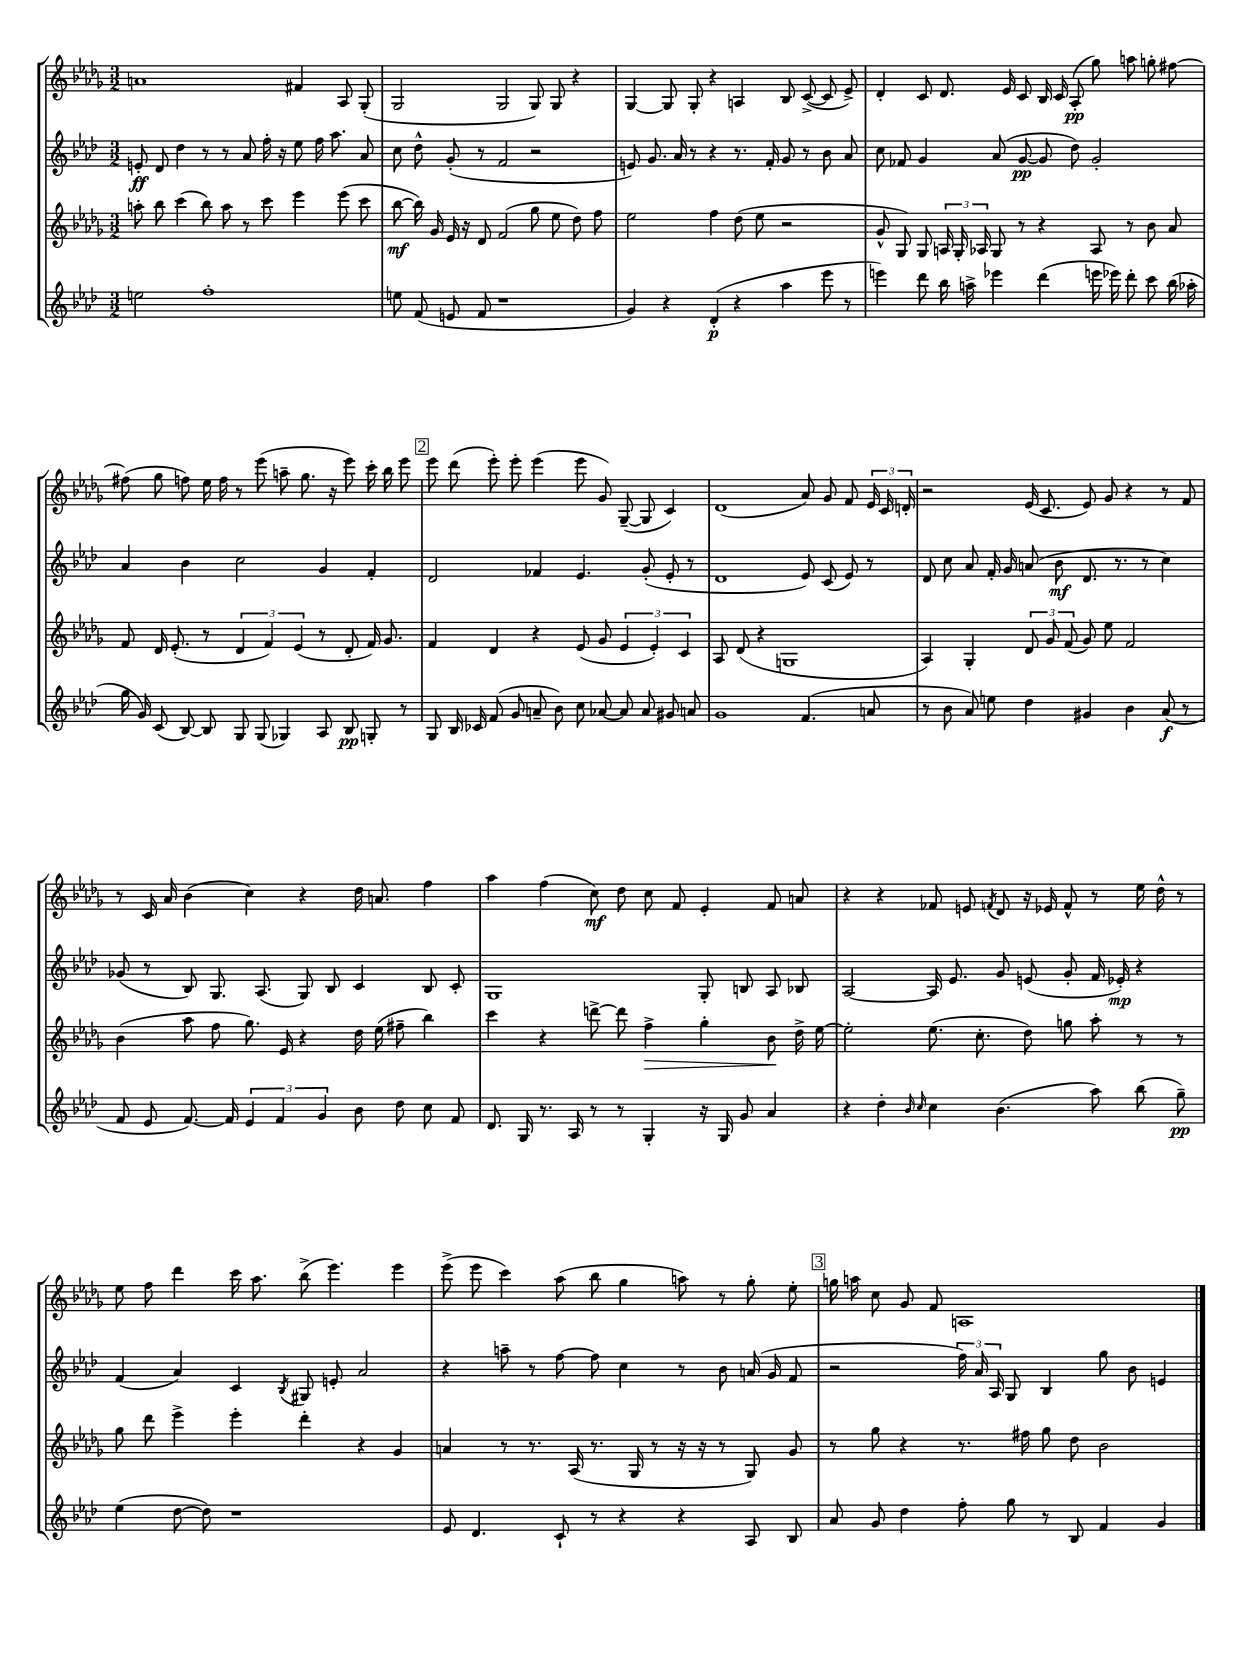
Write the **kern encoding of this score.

**kern	**kern	**kern	**kern
*staff4	*staff3	*staff2	*staff1
*clefG2	*clefG2	*clefG2	*clefG2
*k[b-e-a-d-]	*k[b-e-a-d-g-]	*k[b-e-a-d-]	*k[b-e-a-d-g-]
*M3/2	*M3/2	*M3/2	*M3/2
2ee\	8aa'\	8e'/	1a
.	8bb-\	8d-/	.
.	(4ccc\	4dd-\	.
1ff'	8bb-\)	8r	.
.	8aa\	8r	.
.	8r	8a-/	.
.	8ccc\	16ff'\	.
.	.	16r	.
.	4eee-\	8ee-\	4f#/
.	.	16ff\	.
.	.	8.aa-\	.
.	(8eee-\	.	8A-/
.	8ccc\	8a-/	(8G-'/
=	=	=	=
8ee\	[8bb-\	8cc\	2G-/
(8f/	16bb-\])	8dd-^^\	.
.	16g-/	.	.
8e/	16e-/	(8g'/	.
.	16r	.	.
8f/	8d-/	8r	.
1r	(2f/	2f/	2G-/
.	8gg-\	2r	8G-/)
.	8ee-\	.	8G-/
.	8dd-\)	.	4r
.	8ff\	.	.
=	=	=	=
4g/)	2ee-\	8e/)	[4G-/
.	.	8.g/	.
4r	.	.	8G-/]
.	.	16a-/	.
.	.	8r	8G-'/
(4d-'/	4ff\	4r	4r
4r	(8dd-\	8.r	4A/
.	8ee-\	.	.
.	.	16f'/	.
4aa-\	2r	8g/	8B-/
.	.	8r	([8c^/
8eee-\	.	8b-\	8c/]
8r	.	8a-/	8e-^/)
=	=	=	=
4eee\)	8g-^^/	8cc\	4d-'/
.	8G-/)	8f-/	.
8ddd-\	8G-/	4g/	8c/
16bb-\	24A/	.	8.d-/
.	24G-'/	.	.
16aa^\	.	.	.
.	24A-/	.	.
4eee-\	8G-/	(8a-/	.
.	.	.	16e-/
.	8r	[8g/	8c/
(4ddd-\	4r	8g/]	16B-/
.	.	.	16c/
.	.	8dd-\)	(8A-'/
16eee\	8A-/	2g'/	8gg-\)
16eee-\)	.	.	.
8ddd-'\	8r	.	8aa\
8ccc\	8b-\	.	8gg'\
(16bb-\	8a-/	.	[8ff#\
16aa-'\	.	.	.
=	=	=	=
16gg\	8f/	4a-/	(8ff#\]
16g/)	.	.	.
(8c/	16d-/	.	8gg-\
.	(8.e-'/	.	.
[8B-/)	.	4b-\	8ff\)
8B-/]	8r	.	16ee-\
.	.	.	16ff\
8G/	6d-/	2cc\	8r
(8G/	.	.	(8eee-\
.	6f/)	.	.
4G-/)	.	.	8aa~\
.	(6e-/	.	.
.	.	.	8.gg-\
8A-/	8r	4g/	.
.	.	.	16r
8B-/	8d-'/	.	8eee-\)
8G'/	16f/)	4f'/	16ccc'\
.	8.g-/	.	16bb-\
8r	.	.	8eee-\
=	=	=	=
8G/	4f/	2d-/	8eee-\
16B-/	.	.	(8ddd-\
16c-/	.	.	.
(8f/	4d-/	.	8eee-'\)
8g/	.	.	8eee-'\
8a~/	4r	4f-/	(4eee-\
8b-\)	.	.	.
8cc\	(8e-/	4.e-/	8eee-\
[8a-/	8g-/	.	8g-/)
8a-/]	6e-/	.	([8G-~/
8a-/	.	(8g'/	8G-/]
.	6e-'/)	.	.
8g#/	.	8e-'/	4c/)
.	6c/	.	.
8a/	.	8r	.
=	=	=	=
1g	8A-/	1d-	(1d-
.	(8d-/	.	.
.	4r	.	.
.	1G	.	.
(4.f/	.	8e-/)	8a-/)
.	.	(8c/	8g-/
.	.	8e-/)	8f/
8a/	.	8r	24e-/
.	.	.	24c/
.	.	.	24d'/
=	=	=	=
8r	4A-/)	8d-/	2r
8b-\	.	8cc\	.
8a-/)	4G-'/	8a-/	.
8ee\	.	16f'/	.
.	.	16g/	.
4dd-\	12d-/	(8a/	(16e-/
.	.	.	8.c/
.	12g-/	.	.
.	.	8b-\	.
.	(12f/	.	.
4g#/	8g-/)	8.d-/	8e-/)
.	8ee-\	.	8g-/
.	.	8.r	.
4b-\	2f/	.	4r
.	.	8r	.
(8a-/	.	4cc\)	8r
8r	.	.	8f/
=	=	=	=
8f/	(4b-\	(8g-/	8r
8e-/	.	8r	16c/
.	.	.	16a-/
[8.f/)	8aa-\	8B-/)	(4b-\
.	8ff\	8.G/	.
16f/]	.	.	.
6e-/	8.gg-\)	.	4cc\)
.	.	(8.A-/	.
6f/	.	.	.
.	16e-/	.	.
.	4r	8G/)	4r
6g/	.	.	.
.	.	8B-/	.
8b-\	16dd-\	4c/	16dd-\
.	(16ee-\	.	8.a/
8dd-\	8ff#~\	.	.
8cc\	4bb-\)	8B-/	4ff\
8f/	.	8c'/	.
=	=	=	=
8.d-/	4ccc\	1G	4aa-\
16G/	.	.	.
8.r	4r	.	(4ff\
16A-/	.	.	.
8r	[8ddd^\	.	8cc\)
8r	8ddd\]	.	8dd-\
4G'/	4ff^\	.	8cc\
.	.	.	8f/
16r	4gg-'\	8G'/	4e-'/
16G/	.	.	.
8g/	.	8B/	.
4a-/	8b-\	8A-/	8f/
.	16dd-^\	8B-/	8a/
.	[16ee-\	.	.
=	=	=	=
4r	2ee-'\]	[2A-/	4r
4dd-'\	.	.	4r
16qqb-/	.	.	.
16qqcc/	.	.	.
4cc\	(8.ee-\	16A-/]	8f-/
.	.	8.e-/	.
.	.	.	8e/
.	8.cc'\	.	.
.	.	.	8qf/
(4.b-\	.	8g/	8d-/
.	8dd-\)	(8e/	16r
.	.	.	16e-/
.	8gg\	8g'/	8f^^/
8aa-\)	8aa-'\	16f/	8r
.	.	16e-'/)	.
(8bb-\	8r	4r	16ee-\
.	.	.	16dd-^^\
8gg~\)	8r	.	8r
=	=	=	=
(4ee-\	8gg-\	(4f/	8ee-\
.	8ddd-\	.	8ff\
[8dd-\	4eee-^\	4a-/)	4ddd-\
8dd-\])	.	.	.
1r	4eee-'\	4c/	16ccc\
.	.	.	8.aa-\
.	.	8qB-/	.
.	4ddd-'\	8G#/	(8bb-^\
.	.	8e'/	4.eee-\)
.	4r	2a-/	.
.	4g-/	.	4eee-\
=	=	=	=
8e-/	4a/	4r	(8eee-^\
4.d-/	.	.	8eee-\
.	8r	8aa~\	4ccc\)
.	8.r	8r	.
8c`/	.	[8ff\	(8aa-\
.	(16A-/	.	.
8r	8.r	8ff\]	8bb-\
4r	.	4cc\	4gg-\
.	16G-/	.	.
.	8r	.	.
4r	16r	8r	8aa\)
.	16r	.	.
.	8r	8b-\	8r
8A-/	8G-/)	(16a/	8gg-'\
.	.	16g/	.
8B-/	8g-/	8f/	8ee-'\
=	=	=	=
8a-/	8r	2r	16gg\
.	.	.	16aa\
8g/	8gg-\	.	8cc\
4dd-\	4r	.	8g-/
.	.	.	8f/
8ff'\	8.r	24ff\)	1A
.	.	24a-/	.
.	.	24A-/	.
8gg\	.	8G/	.
.	16ff#\	.	.
8r	8gg-\	4B-/	.
8B-/	8dd-\	.	.
4f/	2b-\	8gg\	.
.	.	8b-\	.
4g/	.	4e/	.
==	==	==	==
*-	*-	*-	*-
